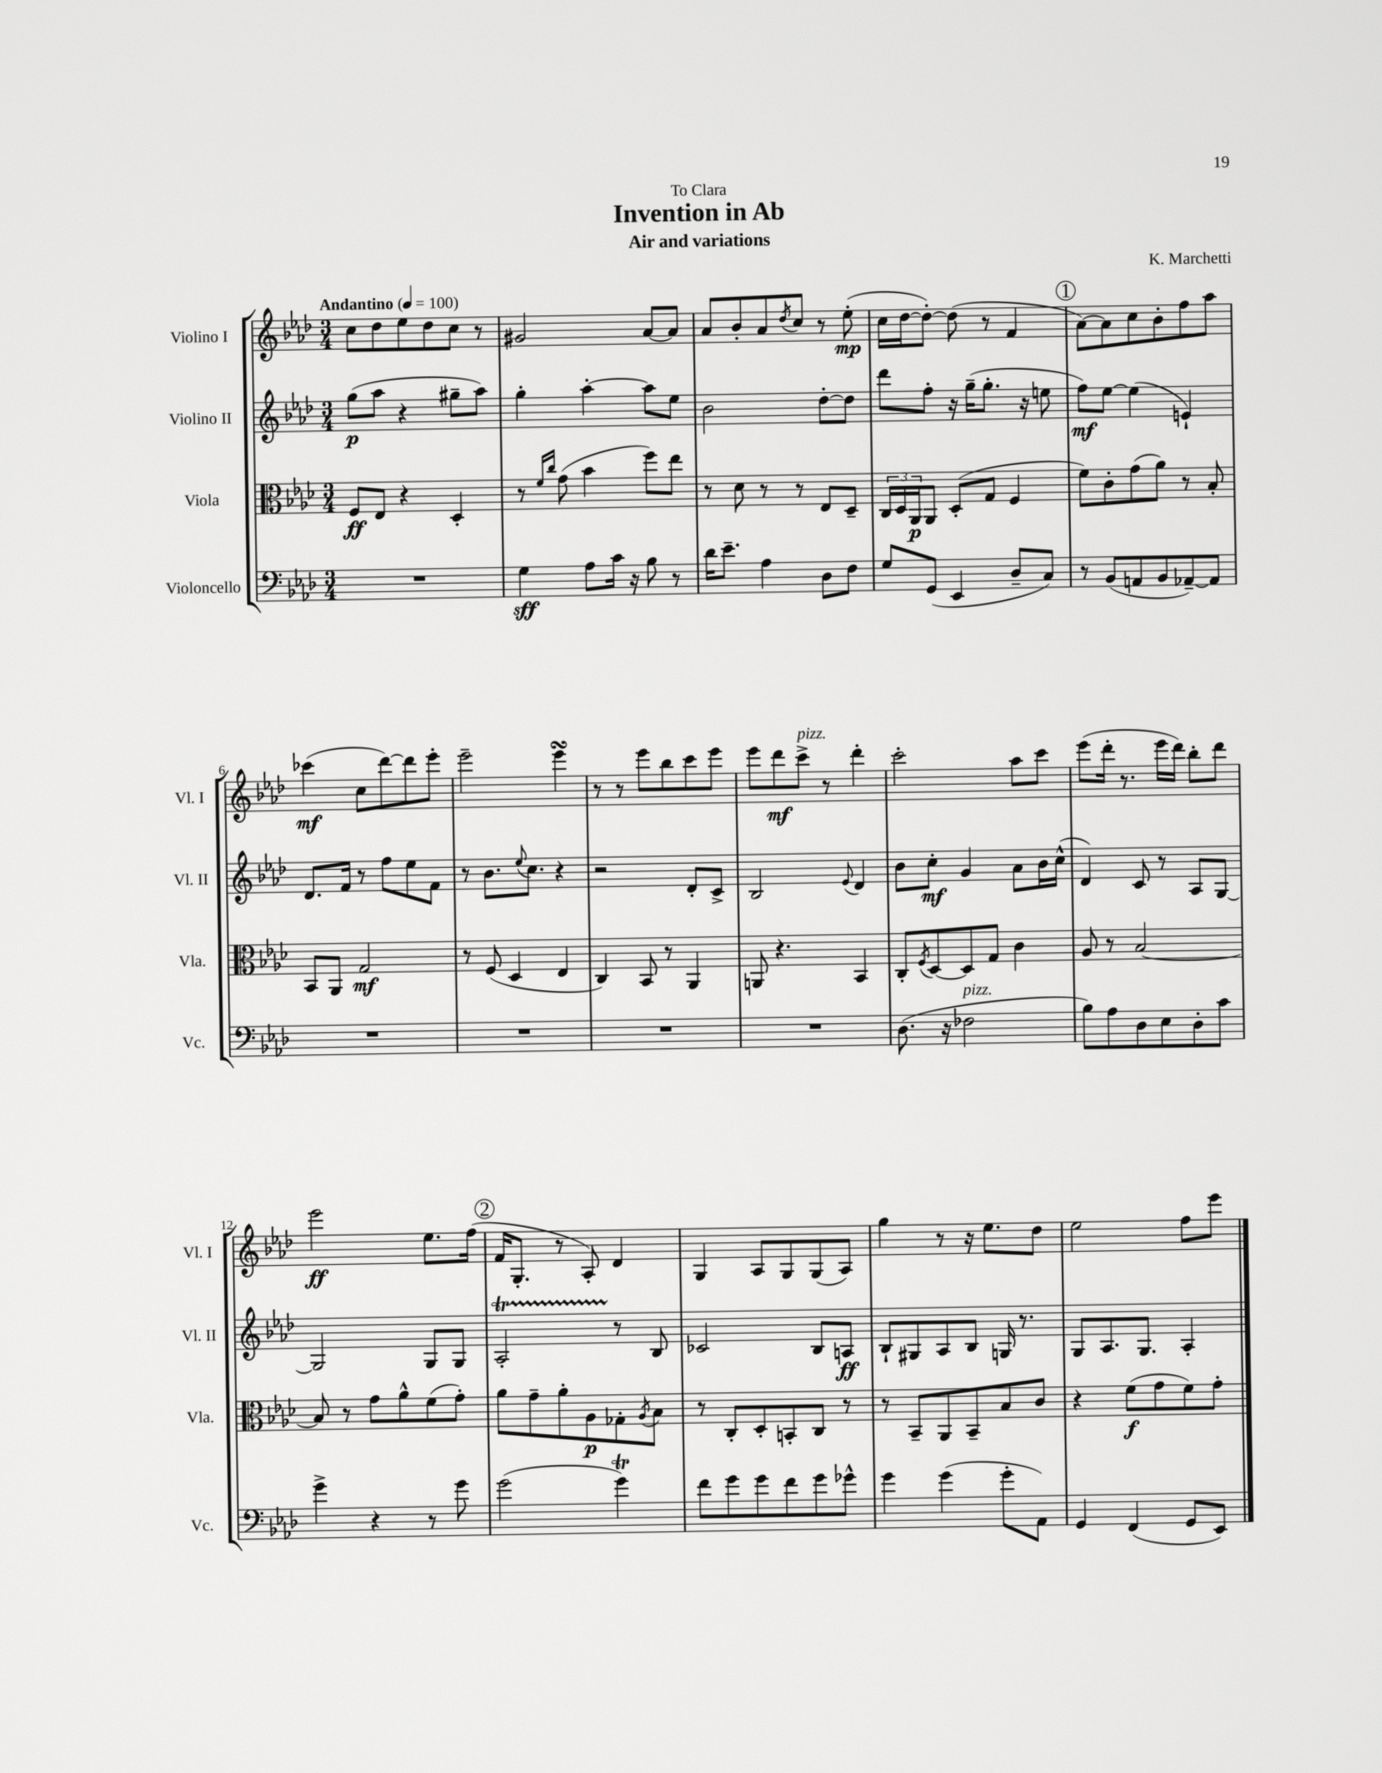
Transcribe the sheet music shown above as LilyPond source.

\header { title = "Invention in Ab" composer = "K. Marchetti" subtitle = "Air and variations" dedication = "To Clara" }
<<
\new StaffGroup <<
\new Staff = "s0" \with { instrumentName = "Violino I" shortInstrumentName = "Vl. I" } {
    \clef treble \key aes \major \numericTimeSignature \time 3/4 \tempo "Andantino" 4 = 100
    c''8 des''8 ees''8 des''8 c''8 r8 |
    gis'2 aes'8~ aes'8 |
    aes'8 bes'8-. aes'8 \acciaccatura { des''8 } c''8 r8 ees''8-.\mp( |
    c''16 des''16~ des''8~-.) des''8( r8 f'4 |
    \mark \markup { \circle "1" } aes'8~) aes'8 c''8 bes'8-. f''8 aes''8 |
    ces'''4\mf( c''8 des'''8~) des'''8 ees'''8-. |
    ees'''2-- ees'''4\turn |
    r8 r8 ees'''8 bes''8 c'''8 ees'''8 |
    ees'''8 des'''8\mf c'''8->^\markup { \italic "pizz." } r8 des'''4-. |
    c'''2-. aes''8 c'''8 |
    ees'''8( des'''16-. r8. ees'''16 des'''16) bes''8-. des'''8 |
    ees'''2\ff ees''8. f''16( |
    \mark \markup { \circle "2" } f'16 g8.-. r8 aes8-.) des'4 |
    g4 aes8 g8 g8( aes8) |
    g''4 r8 r16 ees''8. des''8 |
    ees''2 f''8 ees'''8 \bar "|." |
}
\new Staff = "s1" \with { instrumentName = "Violino II" shortInstrumentName = "Vl. II" } {
    \clef treble \key aes \major \numericTimeSignature \time 3/4
    g''8\p( aes''8 r4 gis''8-- aes''8) |
    g''4-. aes''4~-. aes''8 ees''8 |
    bes'2 des''8~-. des''8 |
    des'''8 f''8-. r16 g''16--( g''8.-. r16 e''8 |
    \mark \markup { \circle "1" } f''8\mf) ees''8~ ees''4( e'4-!) |
    des'8. f'16 r8 f''8 ees''8 f'8 |
    r8 bes'8. \appoggiatura { ees''8 } c''8. r4 |
    r2 des'8-. c'8-> |
    bes2 \appoggiatura { ees'8 } des'4 |
    bes'8 c''8-.\mf g'4 aes'8 bes'16 c''16-^( |
    des'4) c'8 r8 aes8 g8~ |
    g2 g8 g8 |
    \mark \markup { \circle "2" } aes2-.\startTrillSpan r8\stopTrillSpan bes8 |
    ces'2 bes8 a8\ff |
    bes8-! gis8 aes8 bes8 g16 r8. |
    g8 aes8. g8. aes4-. \bar "|." |
}
\new Staff = "s2" \with { instrumentName = "Viola" shortInstrumentName = "Vla." } {
    \clef alto \key aes \major \numericTimeSignature \time 3/4
    f8\ff ees8 r4 des4-. |
    r8 \grace { f'16 c''16 } g'8( bes'4 f''8) ees''8 |
    r8 des'8 r8 r8 ees8 des8-- |
    \tuplet 3/2 { c16 des16 aes,16\p } aes,8 des8-.( g8 f4 |
    \mark \markup { \circle "1" } f'8) c'8-. g'8( aes'8) r8 bes8-. |
    bes,8 aes,8 g2\mf |
    r8 f8( des4 ees4 |
    c4) bes,8 r8 aes,4 |
    a,8 r4. bes,4 |
    c8-. \acciaccatura { f8 } des8~ des8 g8 c'4 |
    aes8 r8 bes2~ |
    bes8 r8 g'8 aes'8-^ f'8( g'8-.) |
    \mark \markup { \circle "2" } aes'8 g'8-- aes'8-. aes8\p ges8-. \acciaccatura { aes8 } bes8 |
    r8 c8-. des8-. b,8-. c8 r8 |
    r8 bes,8-- aes,8 bes,8-- bes8 c'8 |
    r4 f'8\f( g'8 f'8) g'8-. \bar "|." |
}
\new Staff = "s3" \with { instrumentName = "Violoncello" shortInstrumentName = "Vc." } {
    \clef bass \key aes \major \numericTimeSignature \time 3/4
    R2. |
    g4\sff aes8 c'16 r16 bes8 r8 |
    des'16 ees'8.-- aes4 des8 f8 |
    g8 g,8( ees,4 des8-- c8) |
    \mark \markup { \circle "1" } r8 bes,8( a,8 bes,8 aes,8~--) aes,8 |
    R2. |
    R2. |
    R2. |
    R2. |
    des8.( r16 fes2^\markup { \italic "pizz." } |
    bes8) aes8 des8 ees8 des8-. c'8 |
    g'4-> r4 r8 g'8 |
    \mark \markup { \circle "2" } g'2( g'4\trill) |
    f'8 g'8 g'8 f'8 g'8 ges'8-^ |
    g'4 g'4( g'8-. aes,8) |
    g,4 f,4( g,8 ees,8) \bar "|." |
}
>>
>>
